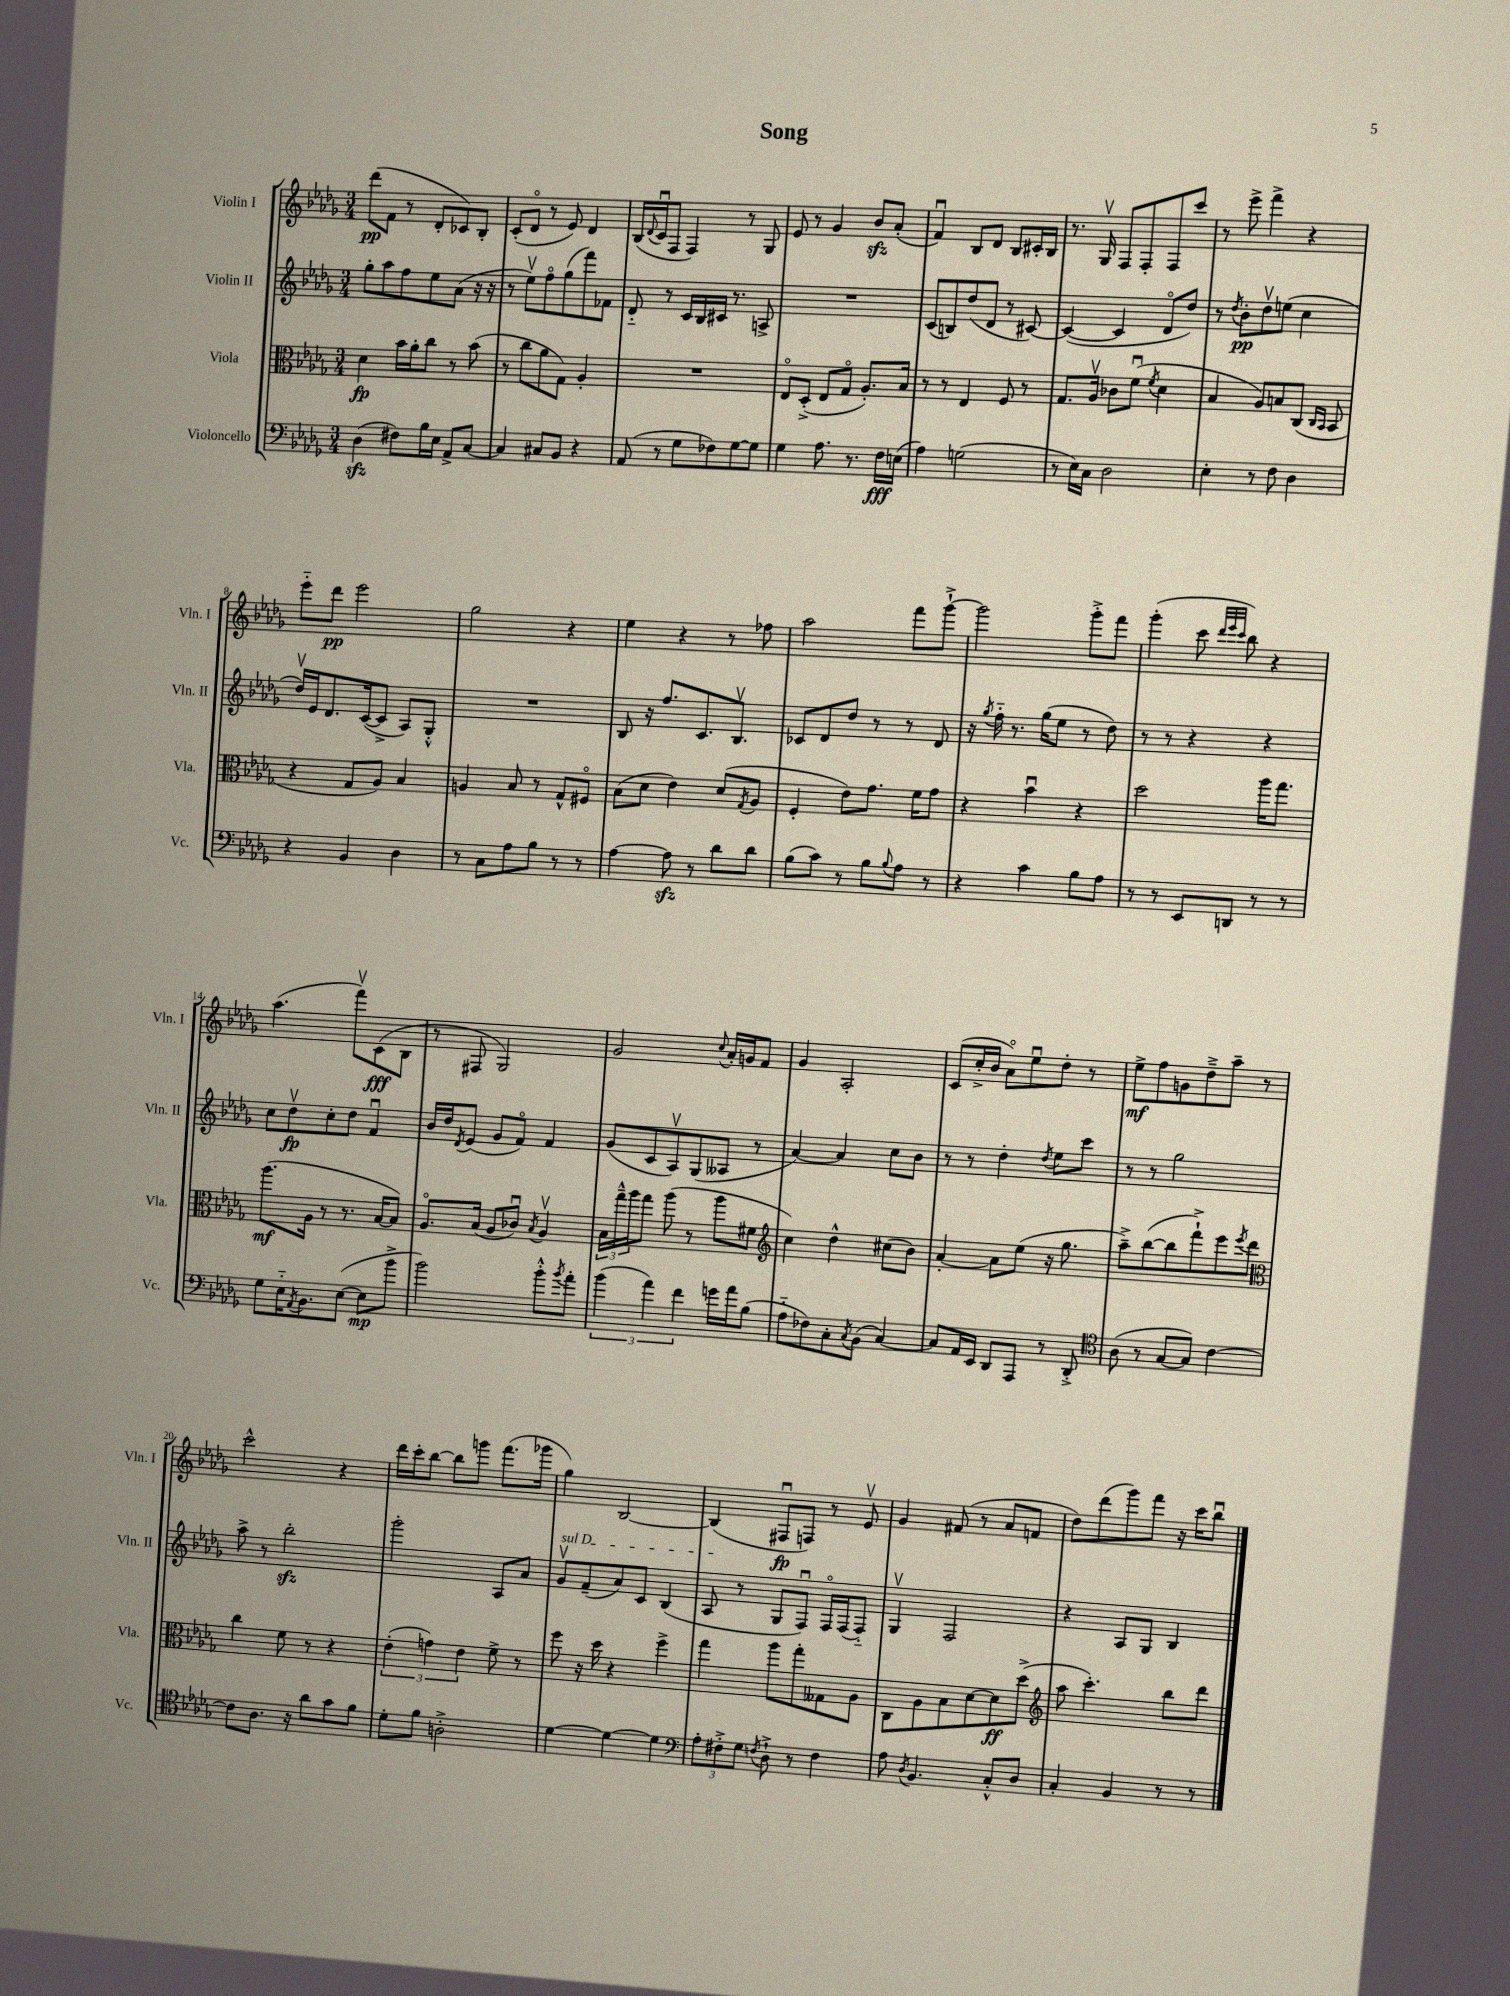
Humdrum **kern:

**kern	**kern	**kern	**kern
*staff4	*staff3	*staff2	*staff1
*clefF4	*clefC3	*clefG2	*clefG2
*k[b-e-a-d-g-]	*k[b-e-a-d-g-]	*k[b-e-a-d-g-]	*k[b-e-a-d-g-]
*M3/4	*M3/4	*M3/4	*M3/4
(4D-	4d-	8gg-'	(8ddd-
.	.	8aa-	8f
8F#)	16b-	8ff	8r
.	16a-'	.	.
16B-	8cc	8ee-	8d-'
16E-	.	.	.
8AA-^	8r	(8a-	8c-)
[8C	(8b-	16r	8B-'
.	.	16r	.
=	=	=	=
4C]	8r	8r	(8c'
.	8cc	8ee-v)	8d-o
8C#	8a-	8ffo	8r
8BB-	8G-)	(8gg-	8e-)
4r	4A-'	8fff)	4d-
.	.	8f-	.
=	=	=	=
(8AA-	2.r	8d-'~	(16B-
.	.	.	8qqd-
.	.	.	16cu
8r	.	8r	8F
8G-	.	16c	4F)
.	.	16B-	.
8F-)	.	16c#	.
.	.	8.r	.
[8G-	.	.	8r
8G-]	.	8A^	8G-
=	=	=	=
4G-	8E-o	2.r	8e-
.	(8D-'^	.	8r
8.A-	8E-	.	4g-
.	8G-o	.	.
8.r	.	.	.
.	8.A-')	.	8b-
16F	.	.	(8a-'
(16E	16B-	.	.
=	=	=	=
4A-)	8r	(8c	4fu)
.	8r	8B)	.
(2G	4E-	(8dd-	8B-
.	.	8d-	8d-
.	8F	8r	8B-
.	8r	[8c#)	16c#'
.	.	.	16B-
=	=	=	=
8r	8.G-	(4c#_	8.r
16E-)	.	.	.
16C	16A-v	.	16G-v
2D-	8c-	4c#]	8F
.	(8fu	.	8F'
.	8qf	.	.
.	4d-	8d-o	8F
.	.	8dd-)	8ccc
=	=	=	=
4E-'	4B-	8r	8r
.	.	8qdd-	.
.	.	8b-'	8eee-^
8r	8A-)	8dd-v	4fff^
8F	8B	(8ee	.
4D-	(8C	4cc	4r
.	16qqC	.	.
.	16qqBB-	.	.
.	8BB-	.	.
=	=	=	=
4r	4r	16dd-v)	8eee-'~
.	.	16e-	.
.	.	8.d-	8ddd-
4BB-	8G-	.	2eee-
.	.	([16c	.
.	8A-)	8c^]	.
4D-	4B-	8A-)	.
.	.	8G-'^^	.
=	=	=	=
8r	4A	2.r	2gg-
8C	.	.	.
8A-	8B-	.	.
8B-	8r	.	.
8r	8G-^^	.	4r
8r	8F#o	.	.
=	=	=	=
[4A-	(8B-	8B-	4ee-
.	8d-	16r	.
.	.	8.ff	.
8A-]	4e-)	.	4r
8r	.	8.c	.
8d-	(8d-	.	8r
.	.	8.B-v	.
.	8qG-	.	.
8d-	8A-	.	8ff-
=	=	=	=
(8B-	4F'	8c-	2aa-
8c)	.	8d-	.
8r	8e-)	8dd-	.
8B-	8.g-	8r	.
8qqB-	.	.	.
8A-	.	8r	8fff
.	16f	.	.
8r	8g-	8d-	[8ggg-`^
=	=	=	=
4r	4r	16r	2ggg-]
.	.	8qgg-	.
.	.	16ff'~	.
.	.	8.r	.
4c	4b-u	.	.
.	.	(16gg-	.
.	.	8ee-	.
8B-	4r	8r	8ggg-'^
8A-	.	8dd-)	8fff
=	=	=	=
8r	2dd-	8r	(4ggg-'
8r	.	8r	.
8EE-	.	4r	8ccc
.	.	.	32qqddd-
.	.	.	32qqeee-
.	.	.	32qqccc
8DD	.	.	8bb-)
8r	16aa-	4r	4r
.	8.gg-	.	.
8r	.	.	.
=	=	=	=
8G-	(8.aa-	8cc	(4.aa-
16E-'~	.	8dd-v	.
8qAA-	.	.	.
8.BB-	16A-	.	.
.	8r	8cc'	.
([8E-	8.r	8dd-	8fffv)
8E-]	.	4fu	(8c
.	[16B-	.	.
8b-^	8B-])	.	8B-
=	=	=	=
2b-)	8.A-o	16b-	8r
.	.	16dd-	.
.	.	8qd-	.
.	.	(8e-	8F#
.	(16B-	.	.
.	8A-	8g-	2G-)
.	8c-u)	8fo)	.
.	8qB-	.	.
8b-'^^	4A-v	4f	.
8qb-	.	.	.
8a-'	.	.	.
=	=	=	=
(6b-	24B-	(8g-	2g-
.	24gg-~^^	.	.
.	24aa-	.	.
.	8gg-	8c	.
6a-)	.	.	.
.	(8aa-	8A-v)	.
6f	.	.	.
.	8r	(8G-	.
.	.	.	8qqcc
16g	8aa-	8A--	16a-'
16a-	.	.	16g
(8B-	8f#	8r	8f
=	=	=	=
*	*clefG2	*	*
8A-'~	4cc)	[4a-)	4g-
8F-)	.	.	.
8C'	4dd-^^	4a-]	2A-'
8qC	.	.	.
(8BB-	.	.	.
[4C)	(8cc#	8cc	.
.	8b-)	8b-	.
=	=	=	=
8C]	[4a-'	8r	(8c
16AA-	.	8r	16cc'^
16EE-	.	.	16b-
8DD-	8a-]	4dd-'	8a-o)
8AAA-	(8ee-	.	8ee-u
.	.	8qdd-	.
8r	16r	8ee-	8dd-'
.	8.gg-	.	.
8DD-'^	.	8ccc	8r
=	=	=	=
*clefC4	*	*	*
(8A-	8aa-~^)	8r	8ee-^
8r	([8bb-	8r	8ff
[8G-	8bb-]	2gg-	8g
8G-])	8fff`^)	.	8dd-~^
[4c	8eee-	.	8aa-~
.	8qeee-	.	.
.	8ddd-	.	8r
=	=	=	=
*	*clefC3	*	*
8c]	4cc	8aa-^	2ccc^^
8.A-	.	8r	.
.	8f	2bb-'	.
16r	.	.	.
8a-	8r	.	.
8g-	4r	.	4r
8f	.	.	.
=	=	=	=
8d-'	(6e-'	2ggg-'	16ddd-
.	.	.	16ccc'
8f	.	.	[8bb-
.	6g)	.	.
2A'^	.	.	8bb-]
.	6e-	.	.
.	.	.	8ggg
.	8f^	8A-	(8.fff
.	8r	8a-	.
.	.	.	16ggg-
=	=	=	=
[4d-	8ff	8g-v	4gg-)
.	16r	(8f~	.
.	16dd-	.	.
4d-_	4r	8a-)	[2B-
.	.	8c	.
4d-]	4ff^	(4B-	.
=	=	=	=
*clefF4	*	*	*
12A-'	4gg-	8A-	(4B-]
12F#'^	.	.	.
.	.	8r	.
12G-	.	.	.
8qF	.	.	.
8D-`^	8aa-	8G-	8F#u
8r	8gg-'	8Fu)	8F)
4F	8G--	16Fo	8r
.	.	(16F	.
.	8A-	8F'~)	8e-v
=	=	=	=
8A-	8C	4G-v	4g-
8qD-	.	.	.
4.BB-	8A-	.	.
.	8B-	2F	(8f#
.	[8d-	.	8r
8C'^^	8d-]	.	8a-
8D-	(8dd-^	.	8f
=	=	=	=
*	*clefG2	*	*
4C'	8aa-	4r	8dd-)
.	4.ccc')	.	(8ddd-
4BB-	.	8A-	8ggg-)
.	.	8G-	8fff
8r	8bb-	4B-	16r
.	.	.	16ccc
8r	8ddd-	.	8bb-u
==	==	==	==
*-	*-	*-	*-
